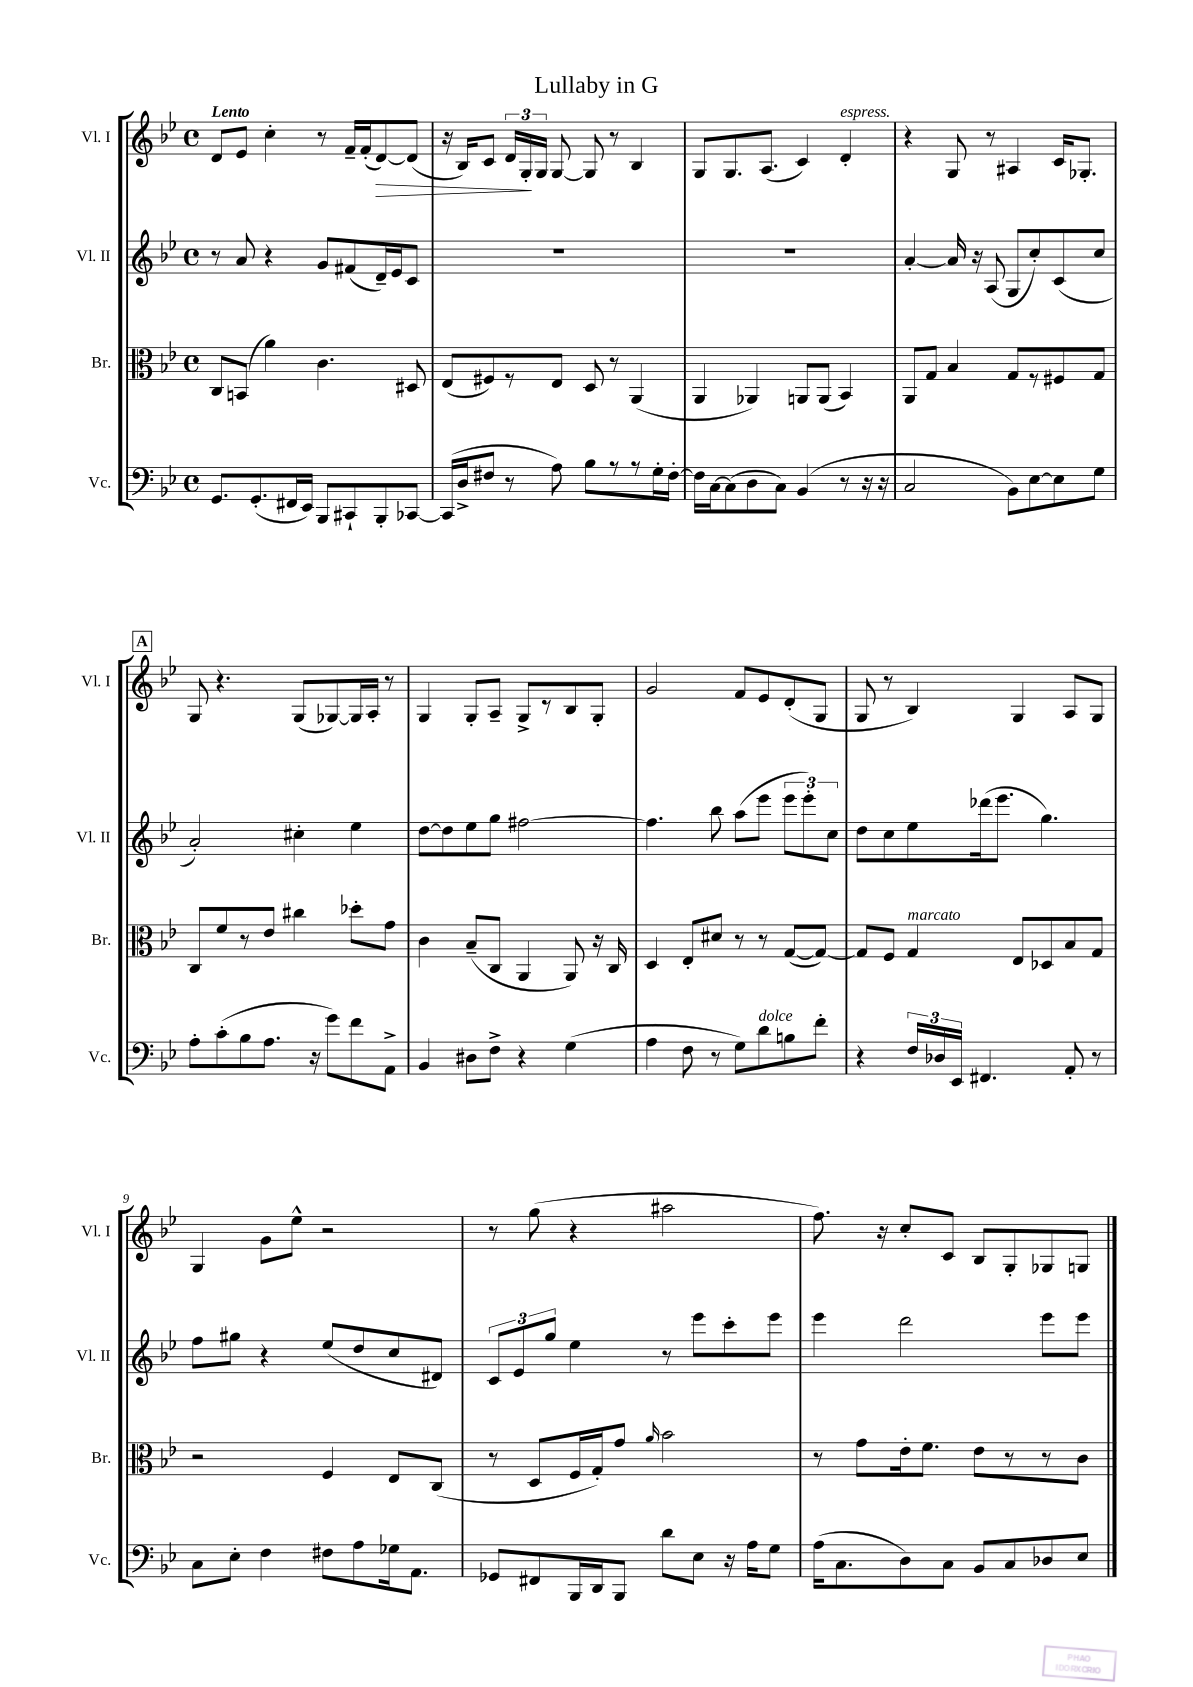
\header { title = "Lullaby in G" }
<<
\new StaffGroup <<
\new Staff = "s0" \with { instrumentName = "Vl. I" shortInstrumentName = "Vl. I" } {
    \clef treble \key bes \major \defaultTimeSignature \time 4/4 \tempo "Lento"
    \autoBeamOff d'8[ ees'8] c''4-. r8 f'16[-- f'16-.( d'8~\>) d'8]( |
    r16 bes16[) c'8] \tuplet 3/2 { d'16[ g16-.\! g16] } g8~ g8 r8 bes4 |
    g8[ g8. a8.]( c'4) d'4-.^\markup { \italic "espress." } |
    r4 g8 r8 ais4 c'16[ ges8.]-. |
    \mark \markup { \box "A" } g8 r4. g8[( ges8~) ges16 a16]-. r8 |
    g4 g8[-. a8]-- g8[-> r8 bes8 g8]-. |
    g'2 f'8[ ees'8 d'8-.( g8] |
    g8 r8 bes4) g4 a8[ g8] |
    g4 g'8[ ees''8]-^ r2 |
    r8 g''8( r4 ais''2 |
    f''8.) r16 c''8[-. c'8] bes8[ g8-. ges8 g8] \bar "|." |
}
\new Staff = "s1" \with { instrumentName = "Vl. II" shortInstrumentName = "Vl. II" } {
    \clef treble \key bes \major \defaultTimeSignature \time 4/4
    \autoBeamOff r8 a'8 r4 g'8[ fis'8( d'16--) ees'16 c'8] |
    R1 |
    R1 |
    a'4~-. a'16 r16 a8( g8[ c''8-.) c'8( c''8] |
    \mark \markup { \box "A" } a'2-.) cis''4-. ees''4 |
    d''8[~ d''8 ees''8 g''8] fis''2~ |
    fis''4. bes''8 a''8[( ees'''8] \tuplet 3/2 { ees'''8[ ees'''8-.) c''8] } |
    d''8[ c''8 ees''8 des'''16( ees'''8.] g''4.) |
    f''8[ gis''8] r4 ees''8[( d''8 c''8 dis'8]) |
    \tuplet 3/2 { c'8[ ees'8 g''8] } ees''4 r8 ees'''8[ c'''8-. ees'''8] |
    ees'''4 d'''2 ees'''8[ ees'''8] \bar "|." |
}
\new Staff = "s2" \with { instrumentName = "Br." shortInstrumentName = "Br." } {
    \clef alto \key bes \major \defaultTimeSignature \time 4/4
    \autoBeamOff c8[ b,8]( a'4) c'4. dis8 |
    ees8[( fis8) r8 ees8] d8 r8 a,4( |
    a,4 aes,4) a,8[ a,8]( bes,4) |
    a,8[ g8] bes4 g8[ r8 fis8 g8] |
    \mark \markup { \box "A" } c8[ f'8 r8 ees'8] cis''4 des''8[-. g'8] |
    c'4 bes8[--( c8] a,4 a,8) r16 c16 |
    d4 ees8[-. dis'8] r8 r8 g8[~( g8]~) |
    g8[ f8] g4^\markup { \italic "marcato" } ees8[ des8 bes8 g8] |
    r2 f4 ees8[ c8]( |
    r8 d8[ f16 g16-.) g'8] \grace { a'16 } bes'2 |
    r8 g'8[ ees'16-. f'8.] ees'8[ r8 r8 c'8] \bar "|." |
}
\new Staff = "s3" \with { instrumentName = "Vc." shortInstrumentName = "Vc." } {
    \clef bass \key bes \major \defaultTimeSignature \time 4/4
    \autoBeamOff g,8.[ g,8.-.( fis,16 ees,16]) bes,,8[ cis,8-! bes,,8-. ces,8]~ |
    ces,16[( d16-> fis8] r8 a8) bes8[ r8 r8 g16-. fis16]~-. |
    fis16[ c16~ c8( d8 c8]) bes,4( r8 r16 r16 |
    c2 bes,8[) ees8~ ees8 g8] |
    \mark \markup { \box "A" } a8[-. c'8-.( bes8 a8.] r16 g'8[) f'8 a,8]-> |
    bes,4 dis8[ f8]-> r4 g4( |
    a4 f8 r8 g8[) d'8^\markup { \italic "dolce" } b8 f'8]-. |
    r4 \tuplet 3/2 { f16[ des16 ees,16] } fis,4. a,8-. r8 |
    c8[ ees8]-. f4 fis8[ a8 ges16 a,8.] |
    ges,8[ fis,8 bes,,16 d,16 bes,,8] d'8[ ees8] r16 a16[ g8] |
    a16[( c8. d8) c8] bes,8[ c8 des8 ees8] \bar "|." |
}
>>
>>
